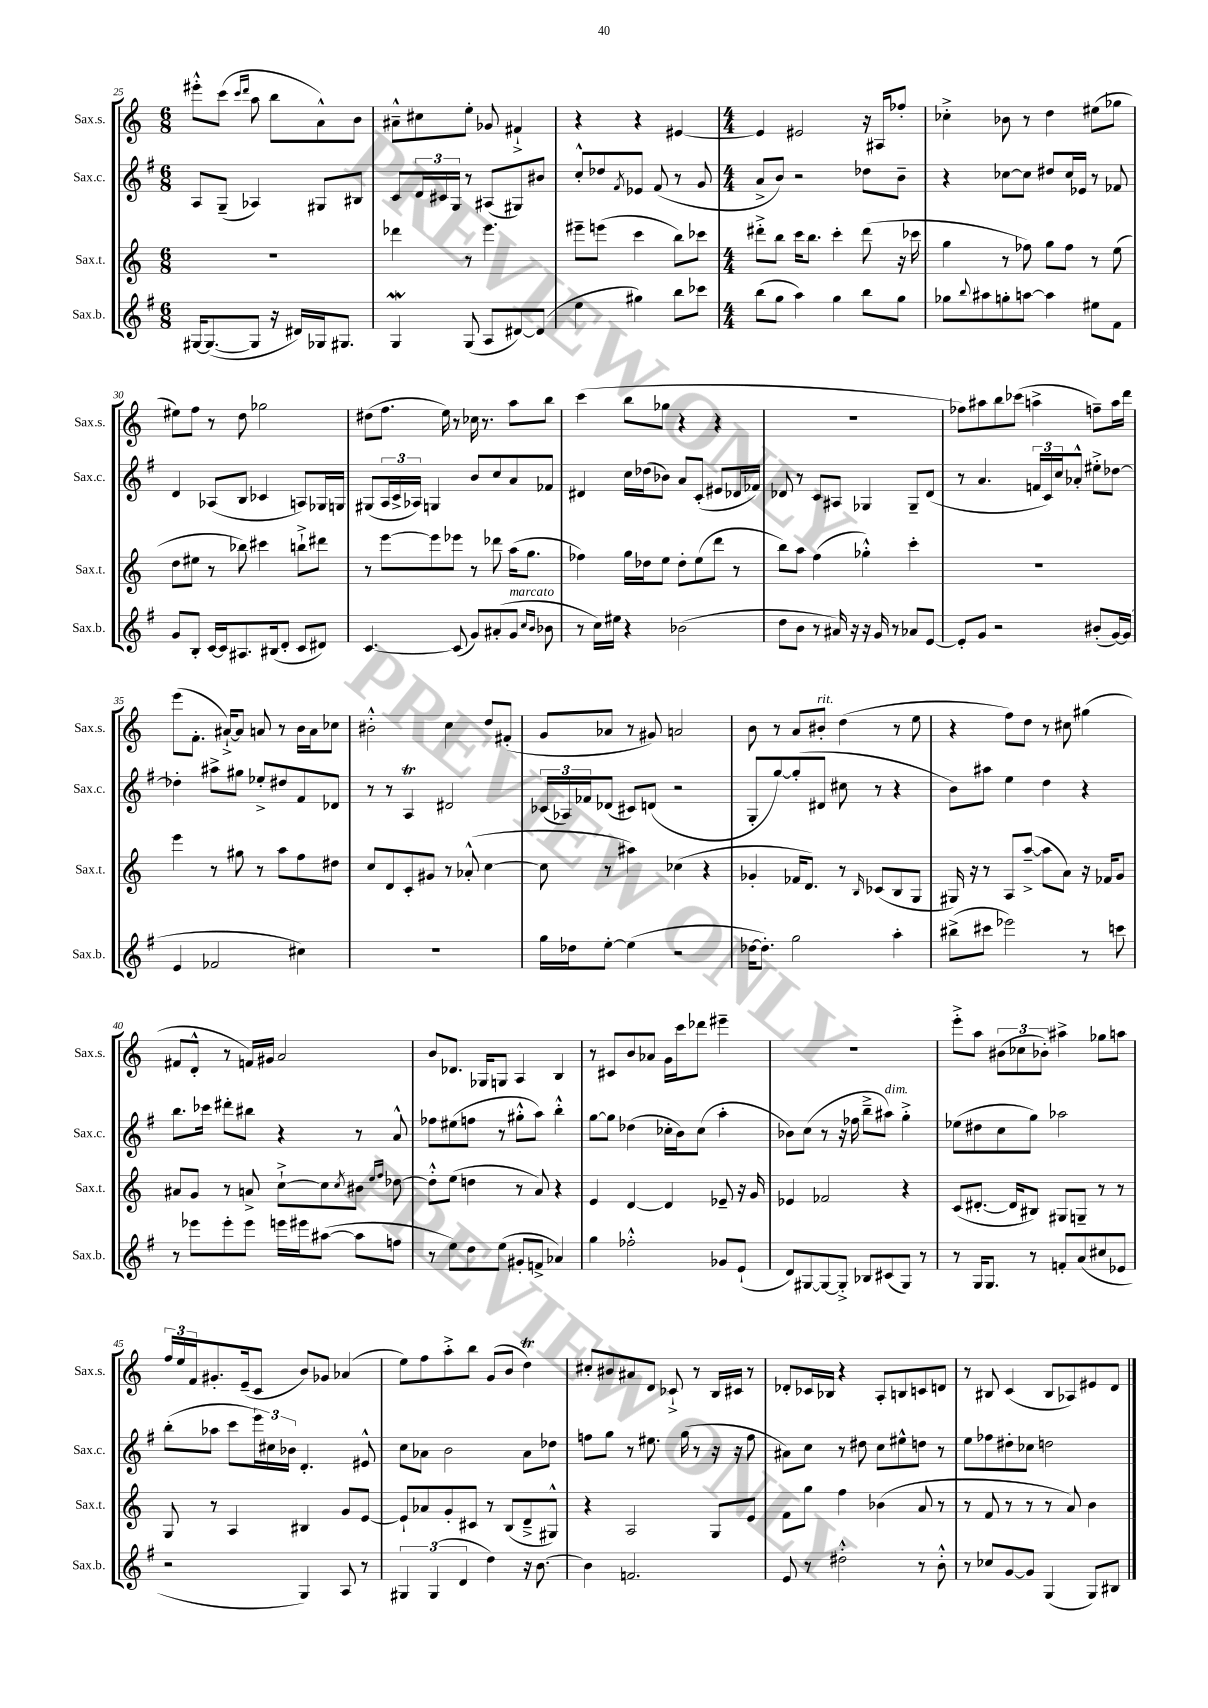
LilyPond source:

<<
\new StaffGroup <<
\new Staff = "s0" \with { instrumentName = "Sax.s." shortInstrumentName = "Sax.s." } {
    \clef treble \key c \major \numericTimeSignature \time 6/8
    eis'''8-.-^ c'''8( \grace { c'''16 d'''16 } a''8 b''8 a'8-^) b'8 |
    ais'8---^ cis''8 e''8-. ges'8 fis'4-!-> |
    r4 r4 eis'4~ |
    \numericTimeSignature \time 4/4 eis'4 eis'2 r16 ais16 fes''8-. |
    ces''4-.-> bes'8 r8 d''4 eis''8( ges''8 |
    eis''8) f''8 r8 d''8 ges''2 |
    dis''8( f''8. e''16) r8 ces''16 r8. a''8 b''8 |
    c'''4( b''8 ges''8 r4 r4 |
    R1 |
    fes''8) ais''8 b''8 ces'''8( a''4-> f''8--) a''16 d'''16 |
    e'''8( f'8.-. ais'16~-!->) ais'8 a'8 r8 b'16 a'16 ces''8 |
    bis'2-.-^ c''4 d''8 fis'8-.( |
    g'8 aes'8 r8 gis'8) a'2 |
    b'8 r8 a'8 bis'8-.^\markup { \italic "rit." } d''4( r8 e''8 |
    r4 f''8) d''8 r8 cis''8 gis''4( |
    fis'8 d'8-.-^ r8 f'16) gis'16 a'2 |
    b'8 des'8. ges16 g8 a4 b4 |
    r8 cis'8 b'8 aes'8 g'16 c'''16 des'''8 eis'''4-- |
    R1 |
    e'''8-.-> a''8 \tuplet 3/2 { bis'8( ces''8 bes'8-.) } ais''4-> ges''8 a''8 |
    \tuplet 3/2 { f''16 e''16 f'16 } gis'8.-. e'16--( c'8 b'8) ges'8 aes'4( |
    e''8) f''8 a''8-.-> b''8 g'8( b'8 d''4\trill) |
    cis''8-. bis'8 ais'8 d'8 ces'8-!-> r8 b16 cis'16 r8 |
    des'8-. ces'16 bes16 r4 a8-. b8 c'8 d'8 |
    r8 bis8 c'4( bis8 aes8) eis'8 d'8 \bar "|." |
}
\new Staff = "s1" \with { instrumentName = "Sax.c." shortInstrumentName = "Sax.c." } {
    \clef treble \key g \major \numericTimeSignature \time 6/8
    a8 g8--( aes4) gis8 bis8 |
    c'8 \tuplet 3/2 { d'16 cis'16 g16 } r8 ais8( gis8) bis'8 |
    c''8-.-^ des''8 \acciaccatura { fis'8 } ees'8 fis'8( r8 g'8 |
    \numericTimeSignature \time 4/4 a'8-> b'8) r2 des''8 b'8-- |
    r4 ces''8~ ces''8 dis''8 ces''16 ees'16 r8 fes'8 |
    d'4 aes8( b8 ces'4 a8) ges16 g16 |
    gis8( \tuplet 3/2 { a16 c'16-> aes16) } g4 b'8 c''8 a'8 fes'8 |
    dis'4 c''16 des''16( bes'8) a'8 c'8-.( eis'8 des'16 fes'16) |
    des'8 r8 c'8 ais8 ges4 ges8-- des'8( |
    r8 a'4. \tuplet 3/2 { f'16 c'16) c''16 } aes'8-.-^ eis''8-.-> des''8~ |
    des''4-. ais''8-> gis''8 ees''8-.-> dis''8 fis'8 des'8 |
    r8 r8 a4\trill dis'2 |
    \tuplet 3/2 { ces'16( aes16) fes'16 } des'8( cis'8) d'8( r2 |
    g8-. g''8~) g''8-.( dis'8 cis''8 r8 r4 |
    b'8) ais''8 e''4 d''4 r4 |
    b''8. ces'''16 dis'''8-. bis''8 r4 r8 a'8-^ |
    fes''8 eis''8( f''8 r8 gis''8-.-^ a''8) b''4-.-^ |
    g''8~ g''8 des''4( ces''16-. b'16) ces''8( a''4-. |
    bes'8) c''8( r8 r16 fes''16 b''8---> ais''8^\markup { \italic "dim." }) g''4-.-> |
    ees''8( dis''8 c''8 g''8) aes''2 |
    b''8-.( aes''8 c'''8 \tuplet 3/2 { e'''16) cis''16 bes'16 } d'4.-. eis'8-^ |
    c''8 aes'8 b'2 aes'8 des''8 |
    f''8 g''8 r8 eis''8. g''16( r8 r16 r16 f''8 |
    ais'8) c''8 r8 dis''8 c''8 eis''8-^ d''8 r8 |
    e''8 fes''8 dis''8-. ces''8 d''2 \bar "|." |
}
\new Staff = "s2" \with { instrumentName = "Sax.t." shortInstrumentName = "Sax.t." } {
    \clef treble \key c \major \numericTimeSignature \time 6/8
    R2. |
    des'''4 r8 e'''4. |
    eis'''8-- e'''8( c'''4 b''8) ces'''8 |
    \numericTimeSignature \time 4/4 dis'''8-.-> b''8 c'''16 b''8. c'''4-. dis'''8( r16 ces'''16 |
    g''4 r8 fes''8) g''8 fes''8 r8 e''8( |
    d''8 eis''8 r8 bes''8) cis'''4 b''8-!-> dis'''8 |
    r8 e'''8~ e'''8 ees'''8 r8 des'''8 a''16( g''8. |
    fes''4) g''16 des''16 e''8 des''8-. e''8( d'''8 r8 |
    b''8) a''8 f''4( ges''4-.-^) c'''4-. |
    R1 |
    e'''4 r8 gis''8 r8 a''8 f''8 dis''8 |
    c''8 d'8 c'8-. gis'8 r8 aes'8-.-^( c''4~ |
    c''8 r8 ais''4) ces''4( r4 |
    ges'4-. fes'16 d'8.) r8 \grace { b16 } ces'8( b8 g8 |
    gis16) r16 r8 a8 a''8~--->( a''8 a'8) r16 fes'16 g'8 |
    ais'8 g'8 r8 a'8-> c''8~-!-> c''8 \acciaccatura { c''8 } bis'8 \grace { e''16 f''16 } des''8~ |
    des''8-.-^ e''8( d''4 r8 a'8) r4 |
    e'4 d'4~ d'4 ees'8-- r16 g'16 |
    ees'4 fes'2 r4 |
    c'8( dis'8.~-. dis'16 bis8) gis8 g8-- r8 r8 |
    g8 r8 a4 bis4 g'8 e'8~ |
    e'8-! aes'8 g'8-. cis'8 r8 b8( d'8---> gis8-^) |
    r4 a2 g8 e'8 |
    f'8 g''8 f''4 bes'4( a'8 r8 |
    r8 f'8 r8 r8 r8 a'8) b'4 \bar "|." |
}
\new Staff = "s3" \with { instrumentName = "Sax.b." shortInstrumentName = "Sax.b." } {
    \clef treble \key g \major \numericTimeSignature \time 6/8
    gis16~ gis8.~( gis8 r16 dis'16) ges16 gis8. |
    g4\mordent g8( a8 dis'8~) dis'8( |
    e''4 gis''4) b''8 ces'''8 |
    \numericTimeSignature \time 4/4 b''8( g''8 a''4) g''4 b''8 g''8 |
    ges''8 \appoggiatura { b''8 } ais''8 g''8-. a''8~ a''4 eis''8 fis'8 |
    g'8 b8-. c'16~ c'16 ais8. bis16( d'8-. c'8 dis'8) |
    c'4.~ c'8( g'8) ais'8-.( g'8^\markup { \italic "marcato" } \grace { c''16 b'16 } bes'8 |
    r8 c''16) eis''16 r4 bes'2( |
    d''8 b'8 r8 ais'16) r16 r16 g'16 r8 aes'8 e'8~ |
    e'8-. g'8 r2 bis'8-.( g'16~) g'16( |
    e'4 fes'2 cis''4) |
    R1 |
    g''16 des''16 e''8~-. e''4( r2 |
    des''16~ des''8.-.) g''2 a''4-. |
    bis''8->( cis'''8 ees'''2) r8 c'''8 |
    r8 ees'''8 ees'''8-. ees'''8 e'''16 eis'''16 ais''8~( ais''8 f''8 |
    r8 e''8) d''8 e''8( gis'8-. f'8-> aes'4) |
    g''4 fes''2-.-^ ges'8 e'8-!( |
    d'8) gis8~ gis8~ gis8-.-> bes8 cis'8( gis8) r8 |
    r8 g16 g8. r8 f'8-. a'8( cis''8 ees'8 |
    r2 g4) a8 r8 |
    \tuplet 3/2 { gis4 gis4( d'4 } d''4) r16 b'8.~ |
    b'4 f'2. |
    e'8 r8 dis''2-.-^ r8 b'8-.-^ |
    r8 ces''8 g'8~ g'8 g4( g8) bis8 \bar "|." |
}
>>
>>
\layout { \context { \Score currentBarNumber = #25 } }
